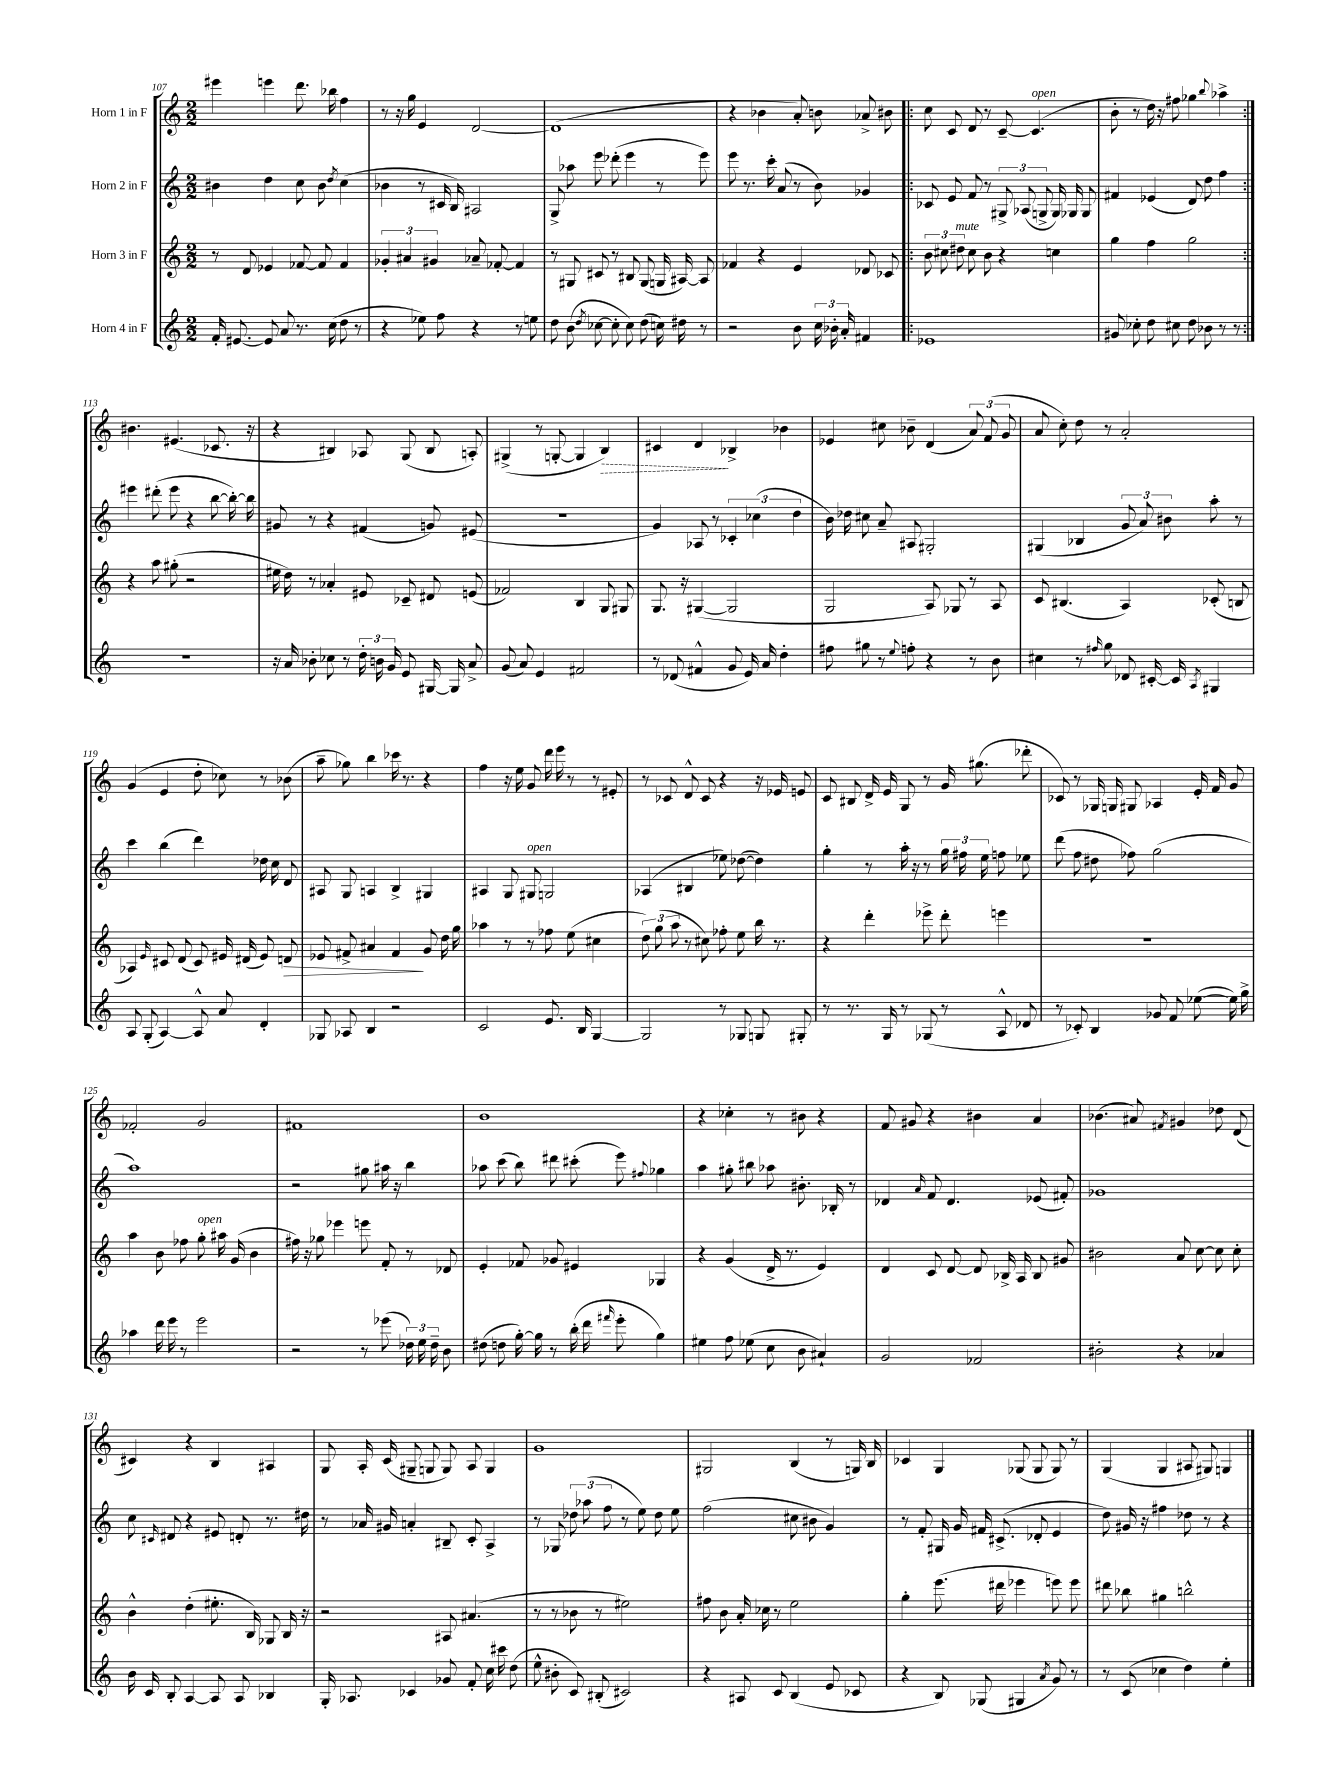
<<
\new StaffGroup <<
\new Staff = "s0" \with { instrumentName = "Horn 1 in F" } {
    \clef treble \key c \major \numericTimeSignature \time 2/2
    \autoBeamOff eis'''4 e'''4 d'''8. bes''16 f''4 |
    r8 r16 g''16 e'4 d'2~ |
    d'1( |
    r4 bes'4 a'8-.) b'8 aes'8-> bis'8 |
    \repeat volta 2 { c''8 c'8 d'8 r8 c'8~-- c'4.^\markup { \italic "open" }( |
    b'8-. r8 d''16) r16 fis''8 ges''4 \appoggiatura { b''8 } aes''4-> | }
    bis'4. eis'4.( ces'8. r16 |
    r4 bis4) aes8 g8( bis8 a8-.) |
    gis4->( r8 g8~-. g4 \once \override Hairpin.style = #'dashed-line b4\>) |
    cis'4 d'4\! bes4-> bes'4 |
    ees'4 cis''8 bes'8-- d'4( \tuplet 3/2 { a'8) f'8( g'8 } |
    a'8 c''8-.) d''8 r8 a'2-. |
    g'4( e'4 d''8-. ces''8) r8 bes'8( |
    a''8-- ges''8) b''4 ces'''16 r8. r4 |
    f''4 r16 e''16 g'8 d'''16 e'''16 r8 r8 eis'8-. |
    r8 ces'8 d'8-^ ces'8 r4 r16 ees'16 e'8 |
    c'8 bis8 d'16-> e'16 g8 r8 g'16 gis''8.( des'''8-. |
    ces'8) r8 ges16 g16 gis8 aes4 e'16-. f'16 g'8 |
    fes'2-. g'2 |
    fis'1 |
    b'1 |
    r4 ces''4-. r8 bis'8 r4 |
    f'8 gis'8 r4 bis'4 a'4 |
    bes'4.( ais'8) \acciaccatura { fis'8 } gis'4 des''8 d'8( |
    cis'4) r4 b4 ais4 |
    g8 a16-. c'16( gis8-- g8 g8) a8 g4 |
    g'1 |
    gis2 b4( r8 g16) b16 |
    ces'4 g4 ges8( ges8 ges8) r8 |
    g4( g4 ais8 gis8) g4 \bar "|." |
}
\new Staff = "s1" \with { instrumentName = "Horn 2 in F" } {
    \clef treble \key c \major \numericTimeSignature \time 2/2
    \autoBeamOff bis'4 d''4 c''8 bis'8 \acciaccatura { d''8 } c''4( |
    bes'4 r8 cis'16 b16) ais2 |
    g8-> aes''8 e'''8 des'''8-.( e'''4 r8 e'''8) |
    e'''8 r8. c'''16-. a'8( r8 b'8) ges'4 |
    \repeat volta 2 { ces'8 e'8 f'8 r8 \tuplet 3/2 { gis8-> aes8( g8-> } g16) ges16 ges8 |
    fis'4 ees'4( d'8) d''8 f''4 | }
    eis'''4 dis'''8-.( eis'''8 r4 b''8~ b''16~-.) b''16 |
    gis'8 r8 r4 fis'4( g'8) eis'8( |
    r1 |
    g'4) aes8 r8 \tuplet 3/2 { ces'4-. ces''4( d''4 } |
    b'16) des''16 cis''8 a'8-- ais8 gis2-. |
    gis4( bes4 \tuplet 3/2 { g'8 a'8) bis'8 } a''8-. r8 |
    c'''4 b''4( d'''4) des''16 c''16 d'8 |
    ais8 g8 a4 b4-> gis4 |
    ais4 g8 gis8^\markup { \italic "open" } g2 |
    aes4( bis4 ees''8) des''8~( des''4) |
    g''4-. r8 a''16-. r16 r8 \tuplet 3/2 { g''16 fis''16 e''16 } f''8 ees''8 |
    d'''8( f''8 dis''8 fes''8) g''2( |
    a''1) |
    r2 gis''8 ais''16 r16 b''4 |
    aes''8 c'''8( b''8) dis'''8 cis'''8-.( e'''8) \appoggiatura { fis''8 } ges''4 |
    a''4 gis''8-. bis''8 aes''8 bis'8.-. bes16-. r8 |
    des'4 \grace { a'16 } f'8 des'4. ees'8( fis'8-.) |
    ges'1 |
    c''8 \grace { cis'16 } dis'8 r4 eis'8 d'8-. r8. dis''16 |
    r8 aes'16 gis'16 a'4-. bis8-- c'8-. a4-> |
    r8 ges8 \tuplet 3/2 { des''8 aes''8( f''8 } r8 e''8) des''8 e''8 |
    f''2( cis''8 bis'8 g'4) |
    r8 f'8-. gis16 g'16 fis'16 cis'8.->( des'8-. e'4 |
    d''8) gis'16 r16 fis''4 des''8 r8 r4 \bar "|." |
}
\new Staff = "s2" \with { instrumentName = "Horn 3 in F" } {
    \clef treble \key c \major \numericTimeSignature \time 2/2
    \autoBeamOff r8 d'8 ees'4 fes'8~ fes'8 fes'4 |
    \tuplet 3/2 { ges'4-. ais'4 gis'4 } aes'8-- fes'8~-. fes'4 |
    r8 gis8 cis'8 r8 bis8 gis8( g16 ais16~) ais8 |
    fes'4 r4 e'4 des'8 ces'8 |
    \repeat volta 2 { \tuplet 3/2 { b'8 cis''8 dis''8^\markup { \italic "mute" } } cis''8 b'8 r4 c''4 |
    g''4 f''4 g''2 | }
    r4 a''8 gis''8-.( r2 |
    eis''16 d''16) r8 aes'4-. eis'8 ces'8-- dis'8 e'8( |
    fes'2) b4 g8 gis8 |
    g8. r16 gis4~( gis2 |
    g2 a8) ges8 r8 a8 |
    c'8 bis4.( a4) ces'8-.( b8 |
    aes4) \grace { e'16 } cis'8 d'8( cis'8) eis'16 dis'16( eis'8) d'8\> |
    ees'8 fis'8-> ais'4 fis'4\! g'8 d''16 g''16 |
    aes''4 r8 r8 fes''8 e''8( cis''4 |
    \tuplet 3/2 { d''8) g''8( a''8 } r8 cis''8) fes''8-. e''8 b''16 r8. |
    r4 d'''4-. ees'''8-> d'''8-. e'''4 |
    r1 |
    a''4 b'8 fes''8 g''8-.^\markup { \italic "open" } ais''16 g'16( b'4 |
    fis''16) r16 ges''8 ees'''4 e'''8 f'8-. r8 des'8 |
    e'4-. fes'8 ges'8 eis'4 ges4 |
    r4 g'4( d'16-> r8. e'4) |
    d'4 c'8 d'8~ d'8 bes16-> a16 bes8 gis'8 |
    bis'2 a'8 c''8~ c''8 c''8-. |
    b'4-^ d''4-.( eis''8.-. b16) ges8 b16 r16 |
    r2 ais8 ais'4.( |
    r8 r8 bes'8 r8 eis''2) |
    fis''8 b'8 a'16-. ces''16 r8 e''2 |
    g''4-. e'''8.( dis'''16 ees'''4 e'''8) e'''8 |
    dis'''8 bes''8 gis''4 b''2-^ \bar "|." |
}
\new Staff = "s3" \with { instrumentName = "Horn 4 in F" } {
    \clef treble \key c \major \numericTimeSignature \time 2/2
    \autoBeamOff f'16-. eis'8.~ eis'8 a'8 r8. c''16( d''8 r8 |
    r4 ees''8) f''8 r4 r8 e''8 |
    d''8 b'8( \acciaccatura { d''8 } ces''8~ ces''8-. ces''8) d''8( c''16) dis''16 r8 |
    r2 b'8 \tuplet 3/2 { c''16 bes'16-. a'16-. } fis'4 |
    \repeat volta 2 { ees'1 |
    gis'8 ces''8-. d''8 cis''8 d''8 bes'8 r8 r8 | }
    r1 |
    r16 a'16 bes'8-. ces''8 r8 \tuplet 3/2 { d''16-. b'16 g'16 } e'8 gis16~ gis16 a'8-> |
    g'8( a'8) e'4 fis'2 |
    r8 des'8( fis'4-^ g'8 e'16) a'16 d''4-. |
    fis''8 gis''8 r8 \appoggiatura { e''8 } f''8-. r4 r8 b'8 |
    cis''4 r8 \grace { fis''16 } g''8 des'8 cis'16~-. cis'16 \acciaccatura { a8 } gis4 |
    a8 g8-.( a4~) a8-^ a'8 d'4-. |
    ges8 aes8 b4 r2 |
    c'2 e'8. b16 g4~ |
    g2 r8 ges8 g8 gis8-. |
    r8 r8. g16 r8 ges8( r8 a8-^ des'8 |
    r8 ces'8-.) b4 ges'8 f'8 ees''8~( ees''16) g''16-> |
    aes''4 d'''16 e'''16 r8 e'''2 |
    r2 r8 ees'''8( \tuplet 3/2 { des''16) e''16 des''16-- } b'8 |
    dis''8( d''8 g''16~-.) g''16 r8 b''16-.( d'''16 \grace { fis'''16 } e'''8-. g''4) |
    eis''4 f''8 ees''8( c''8 b'8 ais'4-!) |
    g'2 fes'2 |
    bis'2-. r4 aes'4 |
    b'16 c'16 b8-. a4~ a8 a8 bes4 |
    g16-. aes8. ces'4 ges'8 f'8-. c''16 cis'''16 d''8( |
    e''8-^ bis'8-. c'8) bis8-.( cis'2) |
    r4 ais8 c'8 b4( e'8 ces'8 |
    r4 b8) ges8( gis4 \acciaccatura { a'8 } g'8) r8 |
    r8 c'8( ces''4 d''4) e''4-. \bar "|." |
}
>>
>>
\layout { \context { \Score currentBarNumber = #107 } }
